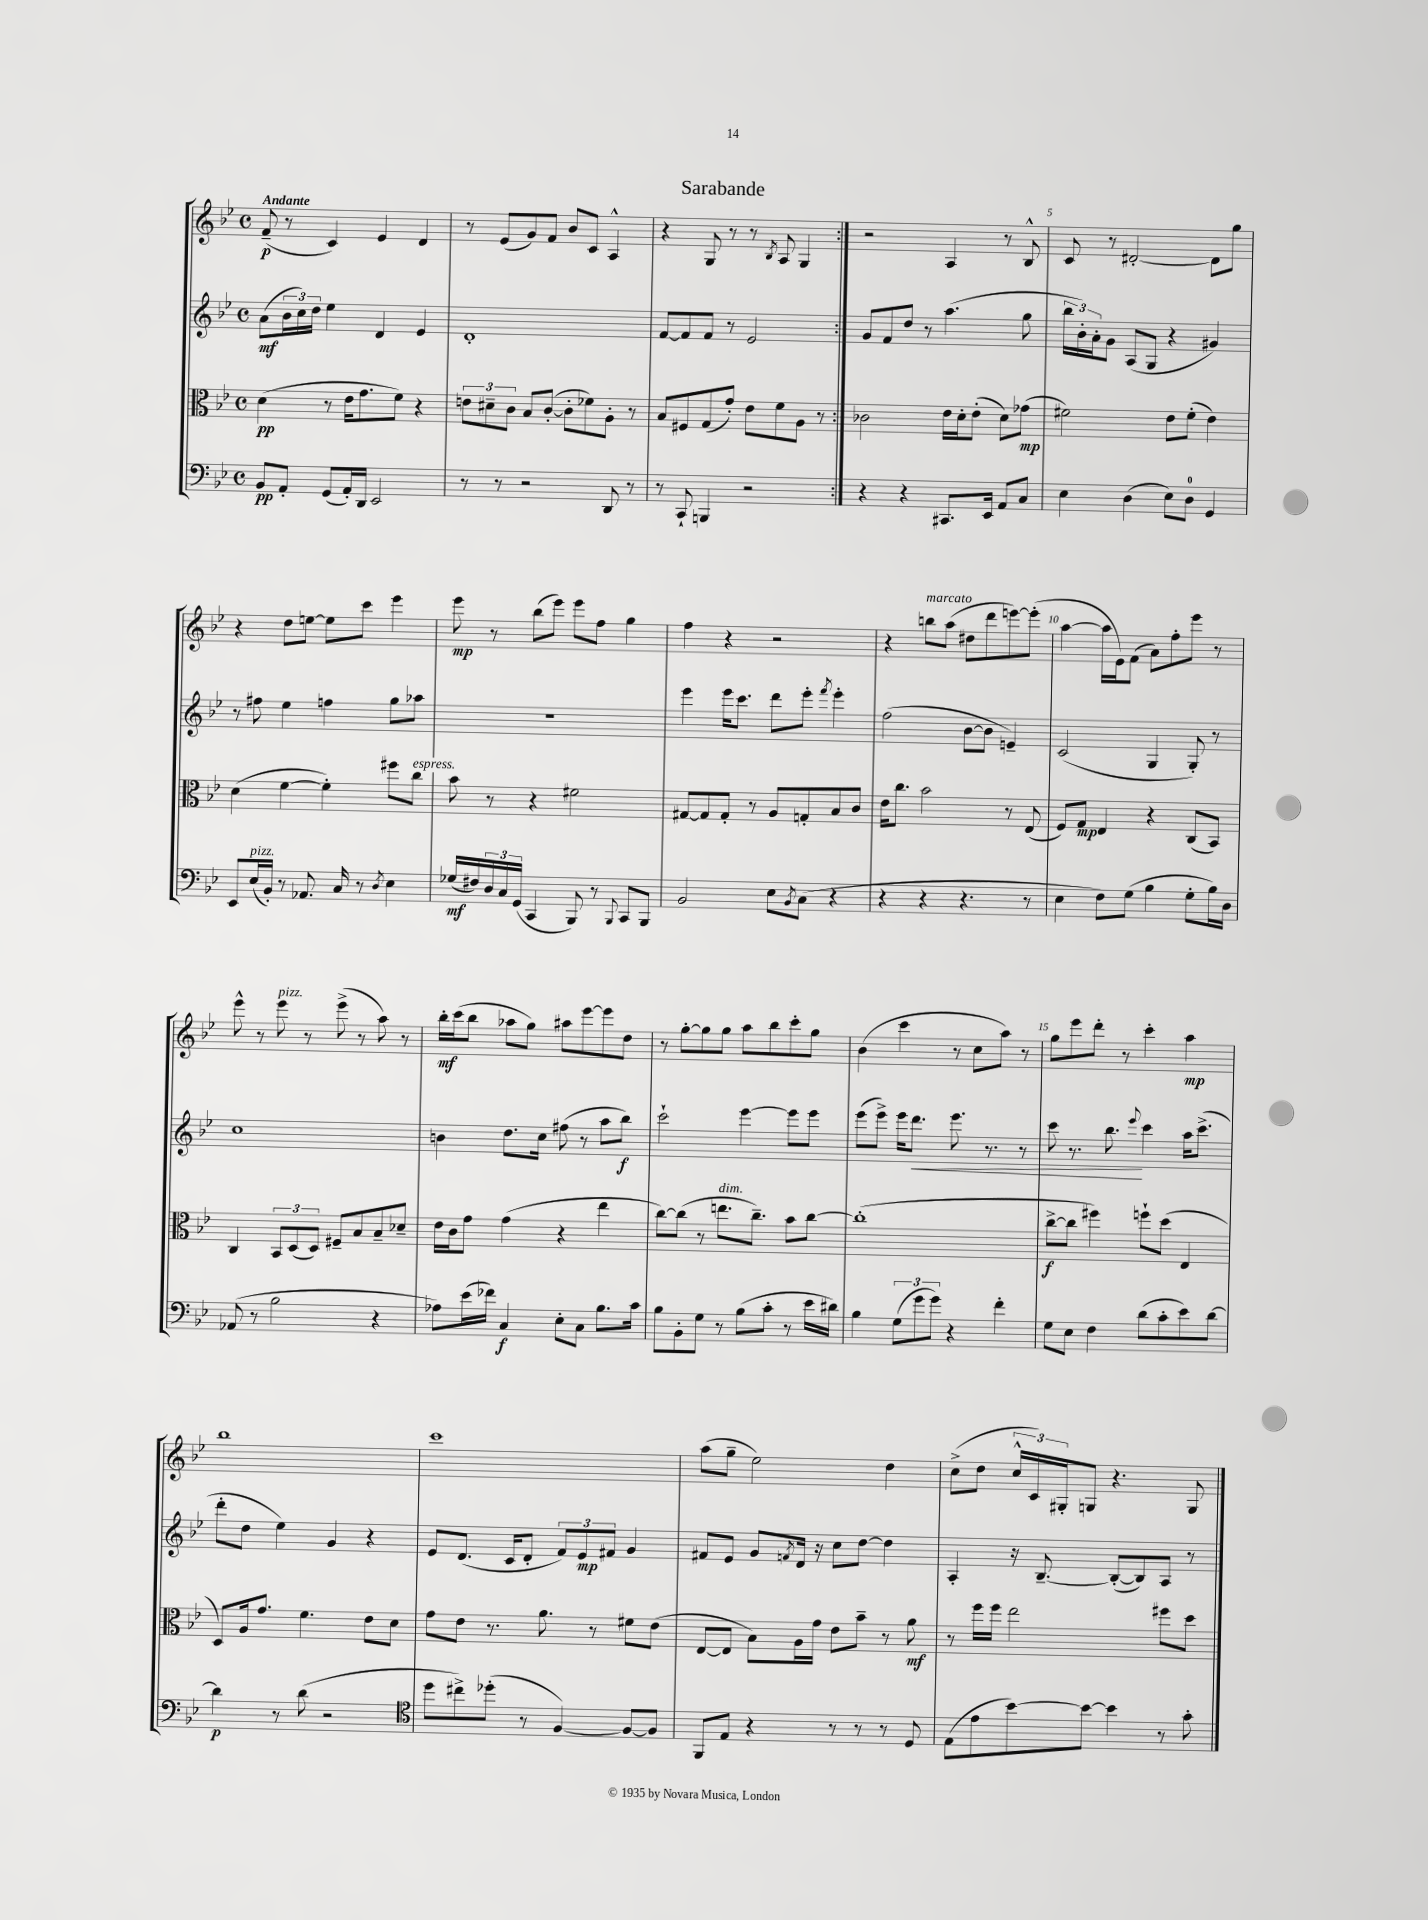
\header { title = "Sarabande" }
<<
\new StaffGroup <<
\new Staff = "s0" {
    \clef treble \key bes \major \defaultTimeSignature \time 4/4 \tempo "Andante"
    \repeat volta 2 { f'8--\p( r8 c'4) ees'4 d'4 |
    r8 ees'8( g'8) f'8 bes'8 c'8 a4-^ |
    r4 g8 r8 r8 \acciaccatura { bes8 } a8 g4 | }
    r2 a4 r8 bes8-^ |
    c'8 r8 dis'2~-. dis'8 g''8 |
    r4 d''8 e''8~ e''8 c'''8 ees'''4 |
    ees'''8\mp r8 bes''8( ees'''8) ees'''8 f''8 g''4 |
    f''4 r4 r2 |
    r4 b''8^\markup { \italic "marcato" } a''8( dis''8 d'''8 e'''8~) e'''8-.( |
    a''4~ a''16 ees'16) f'8( a'8) f''8-. ees'''8 r8 |
    ees'''8-^ r8 ees'''8^\markup { \italic "pizz." } r8 ees'''8->( r8 a''8) r8 |
    bes''16-.\mf c'''16( bes''8 aes''8 g''8) ais''8 ees'''8~ ees'''8 d''8 |
    r8 g''8~-. g''8 g''8 a''8 bes''8 c'''8-. g''8 |
    bes'4( c'''4 r8 c''8 a''8) r8 |
    g''8 ees'''8 d'''8-. r8 c'''4-. a''4\mp |
    bes''1 |
    c'''1 |
    a''8( g''8-- ees''2) d''4 |
    c''8->( d''8 \tuplet 3/2 { c''16-^ c'16) gis16-. } g8 r4. g8 \bar "|." |
}
\new Staff = "s1" {
    \clef treble \key bes \major \defaultTimeSignature \time 4/4
    \repeat volta 2 { a'8\mf( \tuplet 3/2 { bes'16 c''16) d''16 } ees''4 d'4 ees'4 |
    d'1-. |
    f'8~ f'8 f'8 r8 ees'2 | }
    g'8 f'8 d''8 r8 a''4.( g''8 |
    \tuplet 3/2 { bes''16 bes'16-.) a'16-. } g'8 a8( g8 r4 gis'4) |
    r8 fis''8 ees''4 f''4 g''8 aes''8 |
    R1 |
    ees'''4 ees'''16 c'''8. d'''8 ees'''8-. \acciaccatura { f'''8 } ees'''4-. |
    f''2( bes'8~ bes'8 e'4--) |
    c'2( g4 g8-.) r8 |
    c''1 |
    b'4 d''8. c''16 fis''8( r8 a''8 bes''8\f) |
    c'''2-! ees'''4~ ees'''8 ees'''8 |
    ees'''8( ees'''8->) ees'''16 d'''8.\< ees'''8. r8. r8 |
    c'''8 r8. bes''8.\! \appoggiatura { ees'''8 } c'''4 a''16 c'''8.->( |
    d'''8-. d''8 ees''4) g'4 r4 |
    ees'8 d'8.( c'16 d'8-. \tuplet 3/2 { f'8) ees'8\mp fis'8 } g'4 |
    fis'8 ees'8 g'8 \acciaccatura { f'8 } d'16 r16 c''8 d''8~ d''4 |
    a4-. r16 bes8.~-- bes8~-.( bes8) a8 r8 \bar "|." |
}
\new Staff = "s2" {
    \clef alto \key bes \major \defaultTimeSignature \time 4/4
    \repeat volta 2 { d'4\pp( r8 ees'16 g'8. f'8) r4 |
    \tuplet 3/2 { e'8 dis'8-- c'8 } bes8 c'8~-.( c'8-. fes'8) a8-. r8 |
    bes8 fis8 g8( g'8-.) ees'8 f'8 a8 r8 | }
    ces'2 ees'16 d'16-. ees'8-.( d'8) ges'8\mp( |
    fis'2) ees'8 fis'8-.( ees'4) |
    d'4( f'4~ f'4-.) fis''8 c''8^\markup { \italic "espress." } |
    bes'8 r8 r4 fis'2 |
    gis8~ gis8 gis8-. r8 a8 g8-. bes8 c'8 |
    ees'16 c''8. bes'2 r8 ees8( |
    f8) g8\mp ees4 r4 c8( bes,8) |
    c4 \tuplet 3/2 { bes,8 d8( d8) } fis8-- bes8 bes8-- des'8-- |
    ees'16 c'16 g'8 g'4( r4 ees''4 |
    c''8~) c''8( r8 e''8.^\markup { \italic "dim." } c''8.--) bes'8 c''8~ |
    c''1-.( |
    c''8~->\f c''8 fis''4) f''8-! d''8( ees4 |
    d8) a16 g'8. f'4. ees'8 d'8 |
    g'8 ees'8 r8. a'8. r8 fis'8 ees'8( |
    ees8~ ees8 bes8) a16 g'16 ees'8 bes'8-- r8 a'8\mf |
    r8 f''16 f''16 ees''2 fis''8 d''8 \bar "|." |
}
\new Staff = "s3" {
    \clef bass \key bes \major \defaultTimeSignature \time 4/4
    \repeat volta 2 { bes,8\pp a,8-. g,8( a,16-.) d,16 ees,2 |
    r8 r8 r2 d,8 r8 |
    r8 c,8-! b,,4 r2 | }
    r4 r4 cis,8. ees,16 a,8 c8 |
    ees4 d4( ees8) d8-0 g,4 |
    ees,8 ees16^\markup { \italic "pizz." }( bes,16-.) r8 aes,8. c16 r8 \acciaccatura { d8 } ees4 |
    ges16\mf( fis16) \tuplet 3/2 { d16 c16 g,16( } c,4 bes,,8) r8 \appoggiatura { bes,,8 } c,8 bes,,8 |
    bes,2 ees8 \acciaccatura { bes,8 } c8( r4 |
    r4 r4 r4. r8 |
    ees4 f8) g8( bes4 g8-. bes16) d16 |
    aes,8( r8 bes2 r4 |
    aes8) ees'16( fes'16) c4\f ees8-. c8 bes8. c'16 |
    bes8 bes,8-. g8 r8 bes8( c'8-. r8 ees'16 dis'16) |
    bes4 \tuplet 3/2 { g8( g'8 g'8) } r4 f'4-. |
    g8 ees8 f4 d'8( c'8-. ees'8) d'8~ |
    d'4\p r8 d'8( r2 |
    \clef tenor d''8 cis''8->) des''8-.( r8 f4~) f8~ f8 |
    f,8 ees8 r4 r8 r8 r8 d8 |
    ees8( ees'8 bes'8~) bes'8~ bes'4 r8 g'8-. \bar "|." |
}
>>
>>
\layout { \context { \Score \override BarNumber.break-visibility = ##(#f #t #t) barNumberVisibility = #(every-nth-bar-number-visible 5) } }
